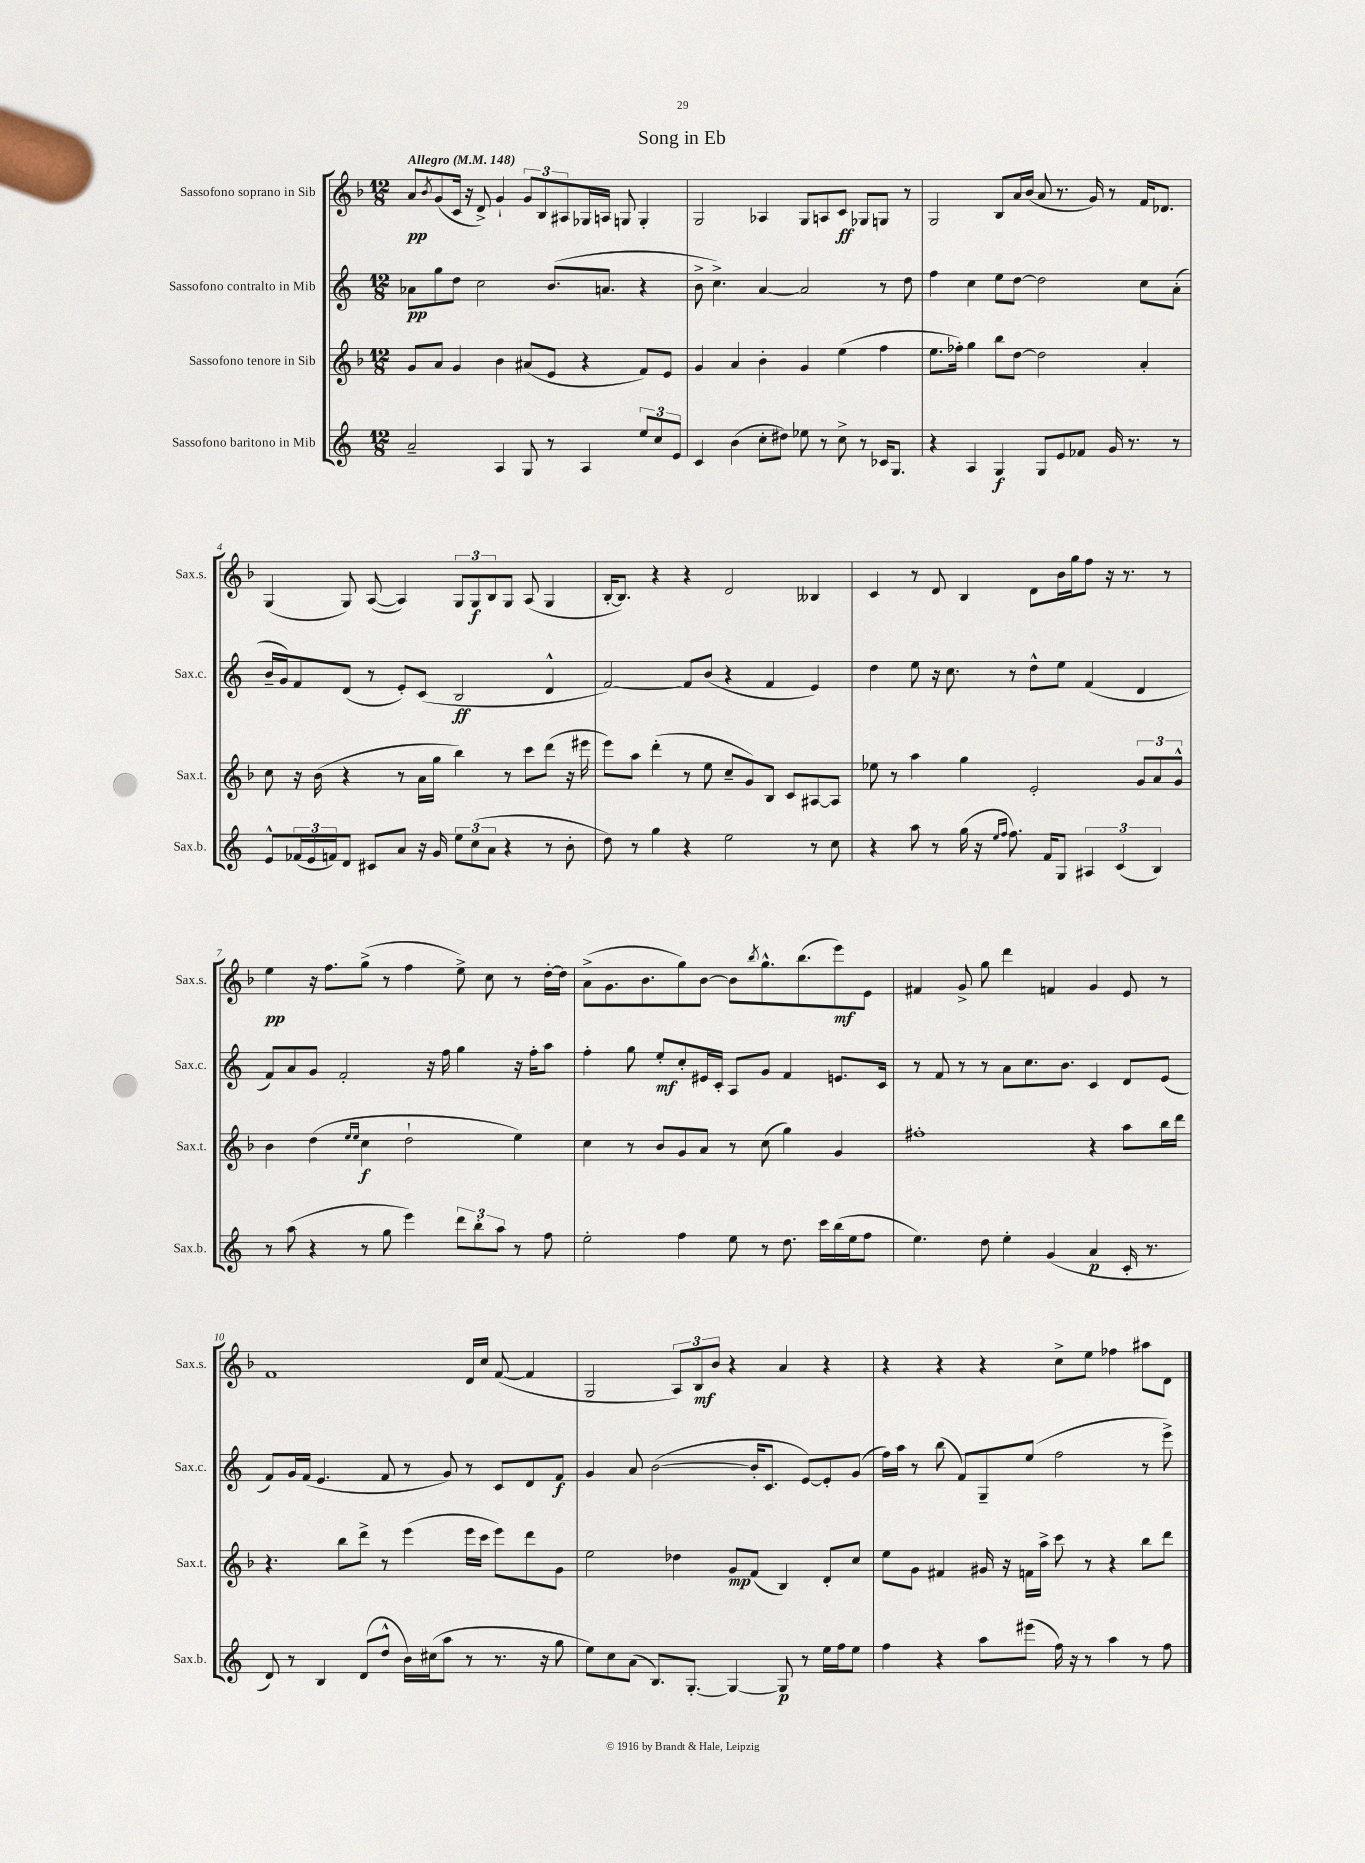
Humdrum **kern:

**kern	**dynam	**kern	**dynam	**kern	**dynam	**kern	**dynam
*part4	*part4	*part3	*part3	*part2	*part2	*part1	*part1
*staff4	*staff4	*staff3	*staff3	*staff2	*staff2	*staff1	*staff1
*I"Sassofono baritono in Mib	*	*I"Sassofono tenore in Sib	*	*I"Sassofono contralto in Mib	*	*I"Sassofono soprano in Sib	*
*I'Sax.b.	*	*I'Sax.t.	*	*I'Sax.c.	*	*I'Sax.s.	*
*clefG2	*	*clefG2	*	*clefG2	*	*clefG2	*
*k[]	*	*k[b-]	*	*k[]	*	*k[b-]	*
*M12/8	*	*M12/8	*	*M12/8	*	*M12/8	*
*MM148	*	*MM148	*	*MM148	*	*MM148	*
=1	=1	=1	=1	=1	=1	=1	=1
!	!	!	!	!	!	!LO:TX:a:B:t=Allegro	!
2a~/	.	8g/L	.	8a-X\L	pp	8a/L	pp
.	.	.	.	.	.	8qb-/	.
.	.	8a/J	.	8gg\	.	(8g/	.
.	.	4g/	.	8dd\J	.	16c/Jk	.
.	.	.	.	.	.	16r	.
.	.	.	.	2cc\	.	8d^/)	.
4A/	.	4b-\	.	.	.	4g`/	.
8G/	.	(8a#X/L	.	.	.	12g/L	.
.	.	.	.	.	.	12B-/	.
8r	.	8e/J	.	(8.b/L	.	.	.
.	.	.	.	.	.	12A#X/	.
4A/	.	4r	.	.	.	16G-X/L	.
.	.	.	.	8.an/J	.	16An/JJ	.
.	.	.	.	.	.	8Gn/	.
12ee/L	.	8f/L)	.	4r	.	4G'/	.
12cc/	.	.	.	.	.	.	.
.	.	8e/J	.	.	.	.	.
12e/J	.	.	.	.	.	.	.
=2	=2	=2	=2	=2	=2	=2	=2
4c/	.	4g/	.	8b^\	.	2G/	.
.	.	.	.	4.cc^\)	.	.	.
(4b\	.	4a/	.	.	.	.	.
8cc'\L	.	4b-'\	.	[4a/	.	4A-X/	.
8dd#X\J)	.	.	.	.	.	.	.
8ee-X\	.	4g/	.	2a/]	.	8G/L	.
8r	.	.	.	.	.	8An/	.
8cc^\	.	(4ee\	.	.	.	8c/J	ff
8r	.	.	.	.	.	8G-X/L	.
16c-X/KL	.	4ff\	.	8r	.	8Gn/J	.
8.G/J	.	.	.	.	.	.	.
.	.	.	.	8dd\	.	8r	.
=3	=3	=3	=3	=3	=3	=3	=3
4r	.	8.ee\L	.	4ff\	.	2G/	.
.	.	16ff-X'\Jk)	.	.	.	.	.
4A/	.	4gg\	.	4cc\	.	.	.
4G/	f	8bb-\L	.	8ee\L	.	8B-/L	.
.	.	[8dd\J	.	[8dd\J	.	16a/L	.
.	.	.	.	.	.	(16b-/JJ	.
8G/L	.	2dd\]	.	2dd\]	.	8a/	.
8e/	.	.	.	.	.	8.r	.
8f-X/J	.	.	.	.	.	.	.
.	.	.	.	.	.	16g/)	.
16g/	.	.	.	.	.	8r	.
8.r	.	.	.	.	.	.	.
.	.	4a'/	.	8cc\L	.	16f/KL	.
.	.	.	.	.	.	8.d-X/J	.
8r	.	.	.	(8a'\J	.	.	.
!!LO:LB:g=z
=4	=4	=4	=4	=4	=4	=4	=4
8e^^/L	.	8cc\	.	16b~/LL	.	(4G/	.
.	.	.	.	16g/J)	.	.	.
(24f-X/L	.	16r	.	8f/	.	.	.
24e/	.	.	.	.	.	.	.
.	.	(16b-\	.	.	.	.	.
24fn/J)	.	.	.	.	.	.	.
8d/J	.	4r	.	(8d/J	.	8G/)	.
8c#X/L	.	.	.	8r	.	([8A/	.
8a/J	.	8r	.	8e'/L)	.	4A/])	.
16r	.	16a\LL	.	(8c/J	.	.	.
16g/	.	16gg\JJ	.	.	.	.	.
12ee\L	.	4bb-\)	.	2B/	ff	12G/L	.
(12cc\	.	.	.	.	.	12G/	f
12a\J	.	.	.	.	.	12B-/	.
4r	.	8r	.	.	.	8G/J	.
.	.	8ccc\L	.	.	.	(8A/	.
8r	.	(8ddd\J	.	4d^^/	.	4G/	.
8b'\	.	16r	.	.	.	.	.
.	.	16eee#X\	.	.	.	.	.
=5	=5	=5	=5	=5	=5	=5	=5
8dd\)	.	8eee\L)	.	[2f/)	.	[16B-'/KL	.
.	.	.	.	.	.	8.B-/J])	.
8r	.	8aa\J	.	.	.	.	.
4gg\	.	(4ddd'\	.	.	.	4r	.
4r	.	8r	.	8f/L]	.	4r	.
.	.	8ee\	.	(8b/J	.	.	.
2ee\	.	8cc~/L	.	4r	.	2d/	.
.	.	8g/)	.	.	.	.	.
.	.	8B-/J	.	4f/	.	.	.
.	.	8c/L	.	.	.	.	.
8r	.	[8A#X/	.	4e/)	.	4B--X/	.
8cc\	.	8A#/J]	.	.	.	.	.
=6	=6	=6	=6	=6	=6	=6	=6
4r	.	8ee-X\	.	4dd\	.	4c/	.
.	.	8r	.	.	.	.	.
8aa\	.	4aa\	.	8ee\	.	8r	.
8r	.	.	.	16r	.	8d/	.
.	.	.	.	8.cc\	.	.	.
(16gg\	.	4gg\	.	.	.	4B-/	.
16r	.	.	.	.	.	.	.
16qqee/LL	.	.	.	.	.	.	.
16qqff/JJ	.	.	.	.	.	.	.
8.ff\)	.	.	.	8r	.	.	.
.	.	2e'/	.	8dd^^\L	.	8d\L	.
16f/KL	.	.	.	.	.	.	.
8G/J	.	.	.	8ee\J	.	16b-\L	.
.	.	.	.	.	.	16gg\J	.
6A#X/	.	.	.	(4f/	.	8ff\J	.
.	.	.	.	.	.	16r	.
(6c/	.	.	.	.	.	.	.
.	.	.	.	.	.	8.r	.
.	.	12g/L	.	4d/	.	.	.
6B/)	.	12a/	.	.	.	.	.
.	.	.	.	.	.	8r	.
.	.	12g^^/J	.	.	.	.	.
!!LO:LB:g=z
=7	=7	=7	=7	=7	=7	=7	=7
8r	.	4b-\	.	8f/L)	.	4ee\	pp
(8aa\	.	.	.	8a/	.	.	.
4r	.	(4dd\	.	8g/J	.	16r	.
.	.	.	.	.	.	8.ff\L	.
.	.	.	.	2f'/	.	.	.
.	.	16qqee/LL	.	.	.	.	.
.	.	16qqee/JJ	.	.	.	.	.
8r	.	4cc\	f	.	.	(8gg^\J	.
8gg\	.	.	.	.	.	8r	.
4eee\)	.	2dd`\	.	.	.	4ff\	.
.	.	.	.	16r	.	.	.
.	.	.	.	16ff\	.	.	.
12ddd\L	.	.	.	4gg\	.	8ee^\)	.
12bb'\	.	.	.	.	.	.	.
.	.	.	.	.	.	8cc\	.
12aa\J	.	.	.	.	.	.	.
8r	.	4ee\)	.	16r	.	8r	.
.	.	.	.	16ff'\KL	.	.	.
8ff\	.	.	.	8aa\J	.	[16dd'\LL	.
.	.	.	.	.	.	16dd\JJ]	.
=8	=8	=8	=8	=8	=8	=8	=8
2ee'\	.	4cc\	.	4ff'\	.	(8a^\L	.
.	.	.	.	.	.	8.g\	.
.	.	8r	.	8gg\	.	.	.
.	.	.	.	.	.	8.b-\	.
.	.	8b-/L	.	8ee'/L	mf	.	.
4ff\	.	8g/	.	8cc'/	.	8gg\)	.
.	.	8a/J	.	16e#X/L	.	[8b-\J	.
.	.	.	.	16c'/JJ	.	.	.
8ee\	.	8r	.	8A/L	.	8b-\L]	.
.	.	.	.	.	.	8qbb-/	.
8r	.	(8cc\	.	8g/J	.	8.gg^^\	.
8.dd\	.	4gg\)	.	4f/	.	.	.
.	.	.	.	.	.	(8.bb-\	.
16ccc\LL	.	.	.	.	.	.	.
(16bb\	.	4g/	.	8.en/L	.	8eee\)	mf
16ee\J	.	.	.	.	.	.	.
8ff\J	.	.	.	.	.	8e\J	.
.	.	.	.	16c/Jk	.	.	.
=9	=9	=9	=9	=9	=9	=9	=9
4.ee\)	.	1ff#X'	.	8r	.	4f#X/	.
.	.	.	.	8f/	.	.	.
.	.	.	.	8r	.	8g^/	.
8dd\	.	.	.	8r	.	8gg\	.
4ee'\	.	.	.	8a\L	.	4ddd\	.
.	.	.	.	8.cc\	.	.	.
(4g/	.	.	.	.	.	4fn/	.
.	.	.	.	8.b\J	.	.	.
4a/	p	4r	.	4c/	.	4g/	.
16c'/	.	8aa\L	.	8d/L	.	8e/	.
8.r	.	.	.	.	.	.	.
.	.	16bb-\L	.	(8e/J	.	8r	.
.	.	16ddd\JJ	.	.	.	.	.
!!LO:LB:g=z
=10	=10	=10	=10	=10	=10	=10	=10
8d/)	.	4.r	.	8f/L)	.	1f	.
8r	.	.	.	16g/L	.	.	.
.	.	.	.	(16f/JJ	.	.	.
4B/	.	.	.	4.e/	.	.	.
.	.	8bb-\L	.	.	.	.	.
(8d/L	.	8ddd^\J	.	.	.	.	.
8dd^^/J	.	8r	.	8f/	.	.	.
16b\LL)	.	(4eee\	.	8r	.	.	.
(16cc#X\J	.	.	.	.	.	.	.
8aa\J	.	.	.	8g/)	.	.	.
8r	.	16eee\LL	.	8r	.	16d/LL	.
.	.	16ccc\JJ	.	.	.	16cc/JJ	.
8.r	.	8eee\L)	.	8c/L	.	([8f/	.
.	.	8ddd\	.	8d/	.	4f/]	.
16r	.	.	.	.	.	.	.
8gg\	.	8g\J	.	8f/J	f	.	.
=11	=11	=11	=11	=11	=11	=11	=11
8ee\L)	.	2ee\	.	4g/	.	2G/	.
8cc\	.	.	.	.	.	.	.
(8a\J	.	.	.	8a/	.	.	.
8.B/L)	.	.	.	([2b\	.	.	.
.	.	4dd-X\	.	.	.	12A/L)	.
[8.G'/J	.	.	.	.	.	.	.
.	.	.	.	.	.	12B-/	mf
.	.	.	.	.	.	12b-/J	.
4G/_	.	8g/L	mp	.	.	4r	.
.	.	(8f/J	.	16b'/KL]	.	.	.
.	.	.	.	8.c/J	.	.	.
8G/]	p	4B-/)	.	.	.	4a/	.
8r	.	.	.	[8e/L)	.	.	.
16ee\LL	.	8d'/L	.	8e'/]	.	4r	.
16ff\J	.	.	.	.	.	.	.
8ee\J	.	8cc/J	.	(8g/J	.	.	.
=12	=12	=12	=12	=12	=12	=12	=12
4ff\	.	8ee\L	.	16ff\LL)	.	4r	.
.	.	.	.	16aa\JJ	.	.	.
.	.	8g\J	.	8r	.	.	.
4r	.	4f#X/	.	(8bb\	.	4r	.
.	.	.	.	8f/L)	.	.	.
8aa\L	.	16g#X/	.	8G~/	.	4r	.
.	.	16r	.	.	.	.	.
(8eee#X\J	.	16fn\LL	.	(8ee/J	.	.	.
.	.	16aa^\JJ	.	.	.	.	.
16ff\)	.	8ccc\	.	2ff\	.	8cc^\L	.
16r	.	.	.	.	.	.	.
8r	.	8r	.	.	.	8ee\J	.
4aa\	.	4r	.	.	.	4ff-X\	.
8r	.	8bb-\L	.	8r	.	8aa#X\L	.
8ff\	.	8ddd\J	.	8eee^\)	.	8d\J	.
==	==	==	==	==	==	==	==
*-	*-	*-	*-	*-	*-	*-	*-
